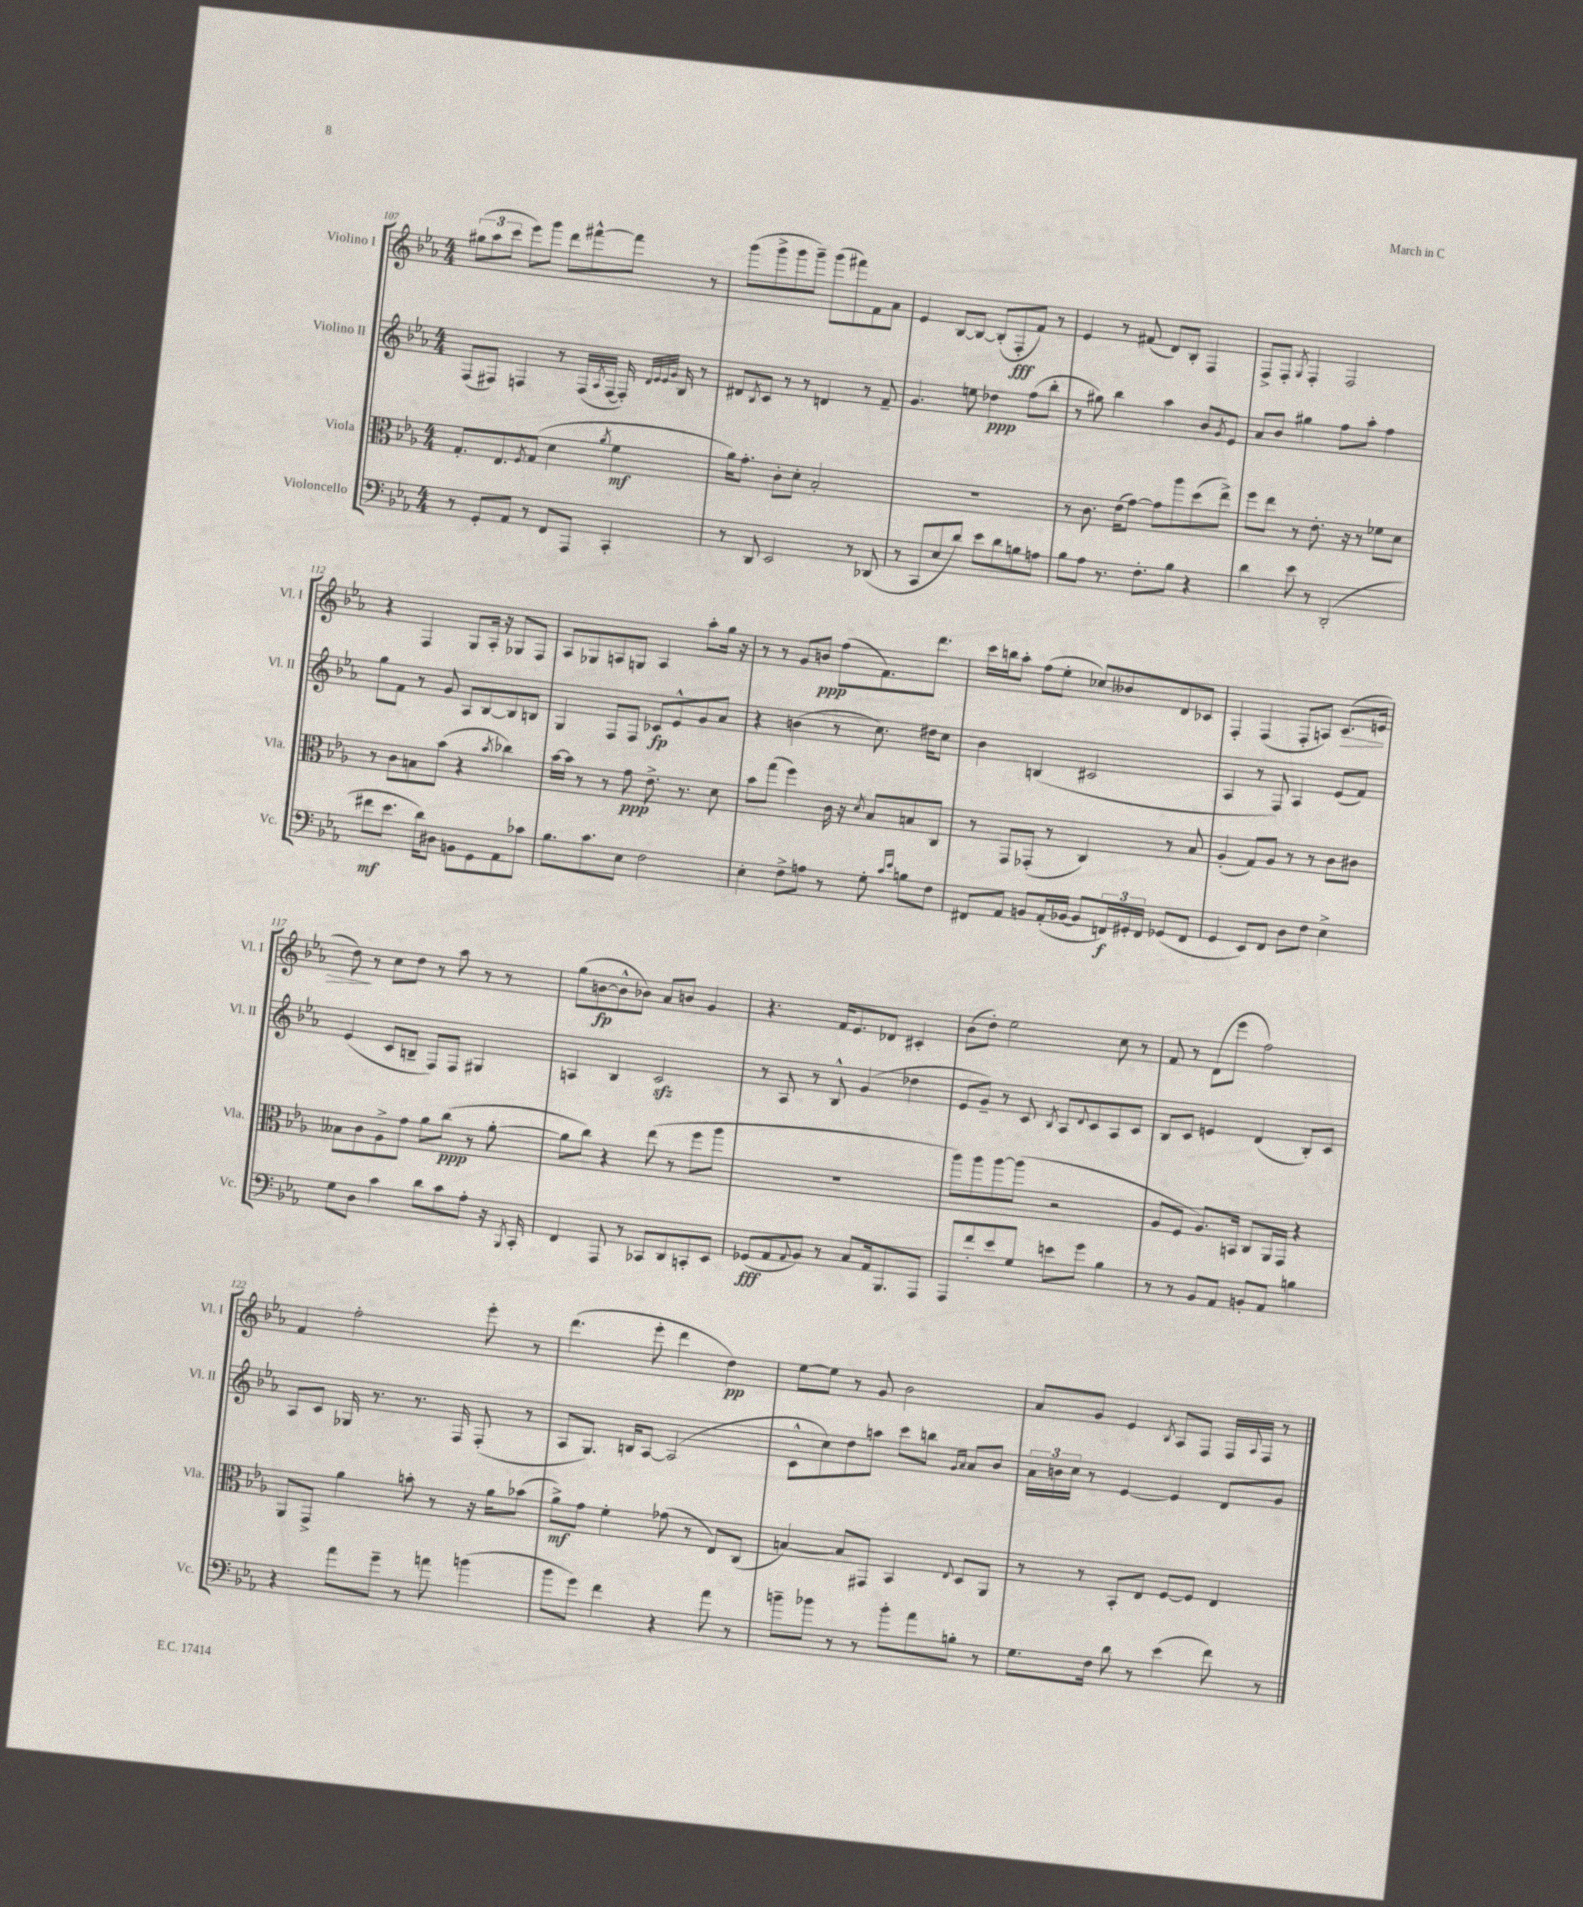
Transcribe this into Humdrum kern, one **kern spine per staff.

**kern	**kern	**kern	**kern
*staff4	*staff3	*staff2	*staff1
*clefF4	*clefC3	*clefG2	*clefG2
*k[b-e-a-]	*k[b-e-a-]	*k[b-e-a-]	*k[b-e-a-]
*M4/4	*M4/4	*M4/4	*M4/4
8r	8.G'	(8F	(12gg#
.	.	.	12aa-
8GG'	.	8F#)	.
.	.	.	12ccc
.	8.E-	.	.
8AA-	.	4F	8eee-)
.	8qF	.	.
8r	(8G	.	8ggg
8FF	4d	8r	8ddd
8AAA-	.	(16F	[8fff#^^
.	.	8qA-	.
.	.	[16F	.
.	8qa-	.	.
4CC'	4f	16F'])	8fff#]
.	.	32qqd	.
.	.	32qqe-	.
.	.	32qqe-	.
.	.	32qqg	.
.	.	16B-	.
.	.	8r	8r
=	=	=	=
8r	16a-)	8d#	(8ggg
.	8.g'	.	.
.	.	8qB-	.
8DD	.	8c	8ggg^
2EE-	8c'	8r	8ggg
.	8d'	8r	8ggg~)
.	2B-'	4d	(8ggg
.	.	.	8fff#)
8r	.	8r	8f
(8DD-	.	8f~	8a-
=	=	=	=
8r	1r	4.g	4e-
8CC	.	.	.
8E-	.	.	[8B-
8d)	.	8ee	8B-_
8e-	.	4dd-	(8B-']
8d	.	.	8F'
8B	.	(8ff	8f)
8A	.	8bb-'	8r
=	=	=	=
8B-	8r	8r	4e-
8A-	8.c	8gg#)	.
8.r	.	4bb-	8r
.	(16e-	.	.
.	[8g)	.	(8f#
8.F'	.	.	.
.	8g]	4aa-	8d)
8B-	8aa-	.	8B-'
4r	(8dd	8b-	4F
.	.	8qg	.
.	8ee-^)	8e-	.
=	=	=	=
4d	8ff	8a-	8F^
.	8ee-	8b-	8F'
.	.	.	8qG
8e-	8r	4gg#	4F'
8r	8.e-'	.	.
(2DD'	.	8ff	2F
.	16r	.	.
.	8r	8aa-'	.
.	8f-	4ff	.
.	8d	.	.
=	=	=	=
8f#	8r	8gg	4r
8.e-	8c	8f	.
.	8B	8r	4F
16d)	.	.	.
8D#	(8b-	8g	.
8BB	4r	8A-	8G
8GG	.	[8B-	16A-'
.	.	.	16r
.	8qb-	.	.
8AA-	4cc-)	8B-]	8G-
8c-	.	8B	8F
=	=	=	=
8.B-	[16b-	4G	8A-
.	16b-]	.	.
.	8r	.	8G-
8.c	.	.	.
.	8r	8F	8A
8E-	8g	8F	8G
2F	8.e-^	8c-	4A
.	.	8e-^^	.
.	8.r	.	.
.	.	8g	8aa-'
.	8d	8a-	16gg
.	.	.	16r
=	=	=	=
4E-'	8b-	4r	8r
.	(8gg	.	8r
8F^	4ff)	(4b	8g
8A	.	.	8b
8r	16c	8r	(8ff
.	16r	.	.
.	8qd	.	.
8G'	8B-	8.cc)	8.f)
16qqc	.	.	.
16qqe-	.	.	.
8B	8B	.	.
.	.	16dd#	8.ddd
8F	8C	8cc	.
=	=	=	=
8FF#	8r	4b-	16ccc
.	.	.	16bb
8AA-	8GG	.	8aa-'
8BB	(8GG-'	(4B	(8ff
(16AA-'	8r	.	8ee-'
[16BB-	.	.	.
8BB-]	4C)	2c#	8cc-)
24FF)	.	.	8b--
24GG#'	.	.	.
24FF	.	.	.
(8GG-	8r	.	8d
8FF	8B-	.	8c-
=	=	=	=
4GG	(4A-'	4A-	4F'
8EE-)	8G)	8r	(4F
8FF	8A-	8F)	.
8D	8r	4A-	8F'
8F	8r	.	8A)
4E-^	8c	(8e-	(8.c
.	8c#	8f)	.
.	.	.	16e
=	=	=	=
8G	8B--	(4e-	8dd)
8D	8c	.	8r
4c	8A-^	8c	8cc
.	8g	8B~	8dd
8d	8a-	8F)	8r
8c	(8cc	8F	8aa-
8A-'	8r	4G#	8r
16r	[8a-'	.	8r
8qBBB-	.	.	.
16CC'	.	.	.
=	=	=	=
4FF	8a-]	4A	(8gg
.	8cc)	.	[8b
8AAA-	4r	4B-	8b^^]
8r	.	.	8b-)
8CC-	(8ee-	2c	8a-
8DD	8r	.	8b
8CC'	8ff	.	4g
8EE-	8aa-	.	.
=	=	=	=
(8GG-	1r	8r	4.r
8AA-	.	8A-	.
8qqAA-	.	.	.
8BB-)	.	8r	.
8r	.	8B-^^	16f
.	.	.	8.e-
8C	.	(4g	.
16AA-	.	.	8d-
8.BBB-	.	.	.
.	.	4dd-	4c#'
8AAA-	.	.	.
=	=	=	=
8AAA-	8aa-)	8e-	(8b-
8f'	8aa-	8g~)	8dd')
8e-	[8aa-	8r	2ee-
8G	(8aa-]	8c	.
.	.	8qB-	.
8e	2r	8A-	.
.	.	8qqd	.
8g	.	8c	.
4B-	.	8A-	8cc
.	.	8c	8r
=	=	=	=
8r	8A-	8B-	8f
8r	8F	8c	8r
8BB-	8.A-)	4e	(8d
8AA-	.	.	8eee-
.	16BB	.	.
8BB'	8C	(4d	2ff)
8AA-	16AA-	.	.
.	16GG	.	.
4B	4r	8B-')	.
.	.	8c	.
=	=	=	=
4r	8AA-	8A-	4f
.	8GG^	8c	.
8a-	4a-	16G-	2ff'
.	.	8.r	.
8g~	.	.	.
8r	8b'	8.r	.
8a	8r	.	.
.	.	16F	.
(4b	16r	(8F'	8eee-'
.	16a-	.	.
.	(8b-	8r	8r
=	=	=	=
8b-	8a-^)	8A-	(4.ddd
8g)	8g	8.G)	.
4f	4f'	.	.
.	.	16B	.
.	.	[8A-	8eee-'
4r	(8g-	(2A-]	4ddd
.	8r	.	.
8a-	8E-)	.	4dd)
8r	(8C	.	.
=	=	=	=
8b~	[4B)	8c^^	[8ee-
8b-	.	8cc)	8ee-]
8r	8B]	8dd	8r
8r	8GG#	8aa	8g
8b-'	4BB-	8ccc	2b-
8a-	.	8bb	.
.	.	16qqg	.
.	8qqE-	16qqa-	.
8B'	8D	8a-	.
8r	8AA-	8b-	.
=	=	=	=
8.G	8r	24a-	8a-
.	.	24b	.
.	.	24cc	.
.	8r	8r	8g
16F	.	.	.
8d	8BB-'	[4e-	4e-
8r	8E-	.	.
.	.	.	8qB-
(4e-	[8F	4e-]	8A-
.	8F]	.	8F
8f)	4E-	8d	16F
.	.	.	8qqA-
.	.	.	16F
8r	.	8g	8r
==	==	==	==
*-	*-	*-	*-
